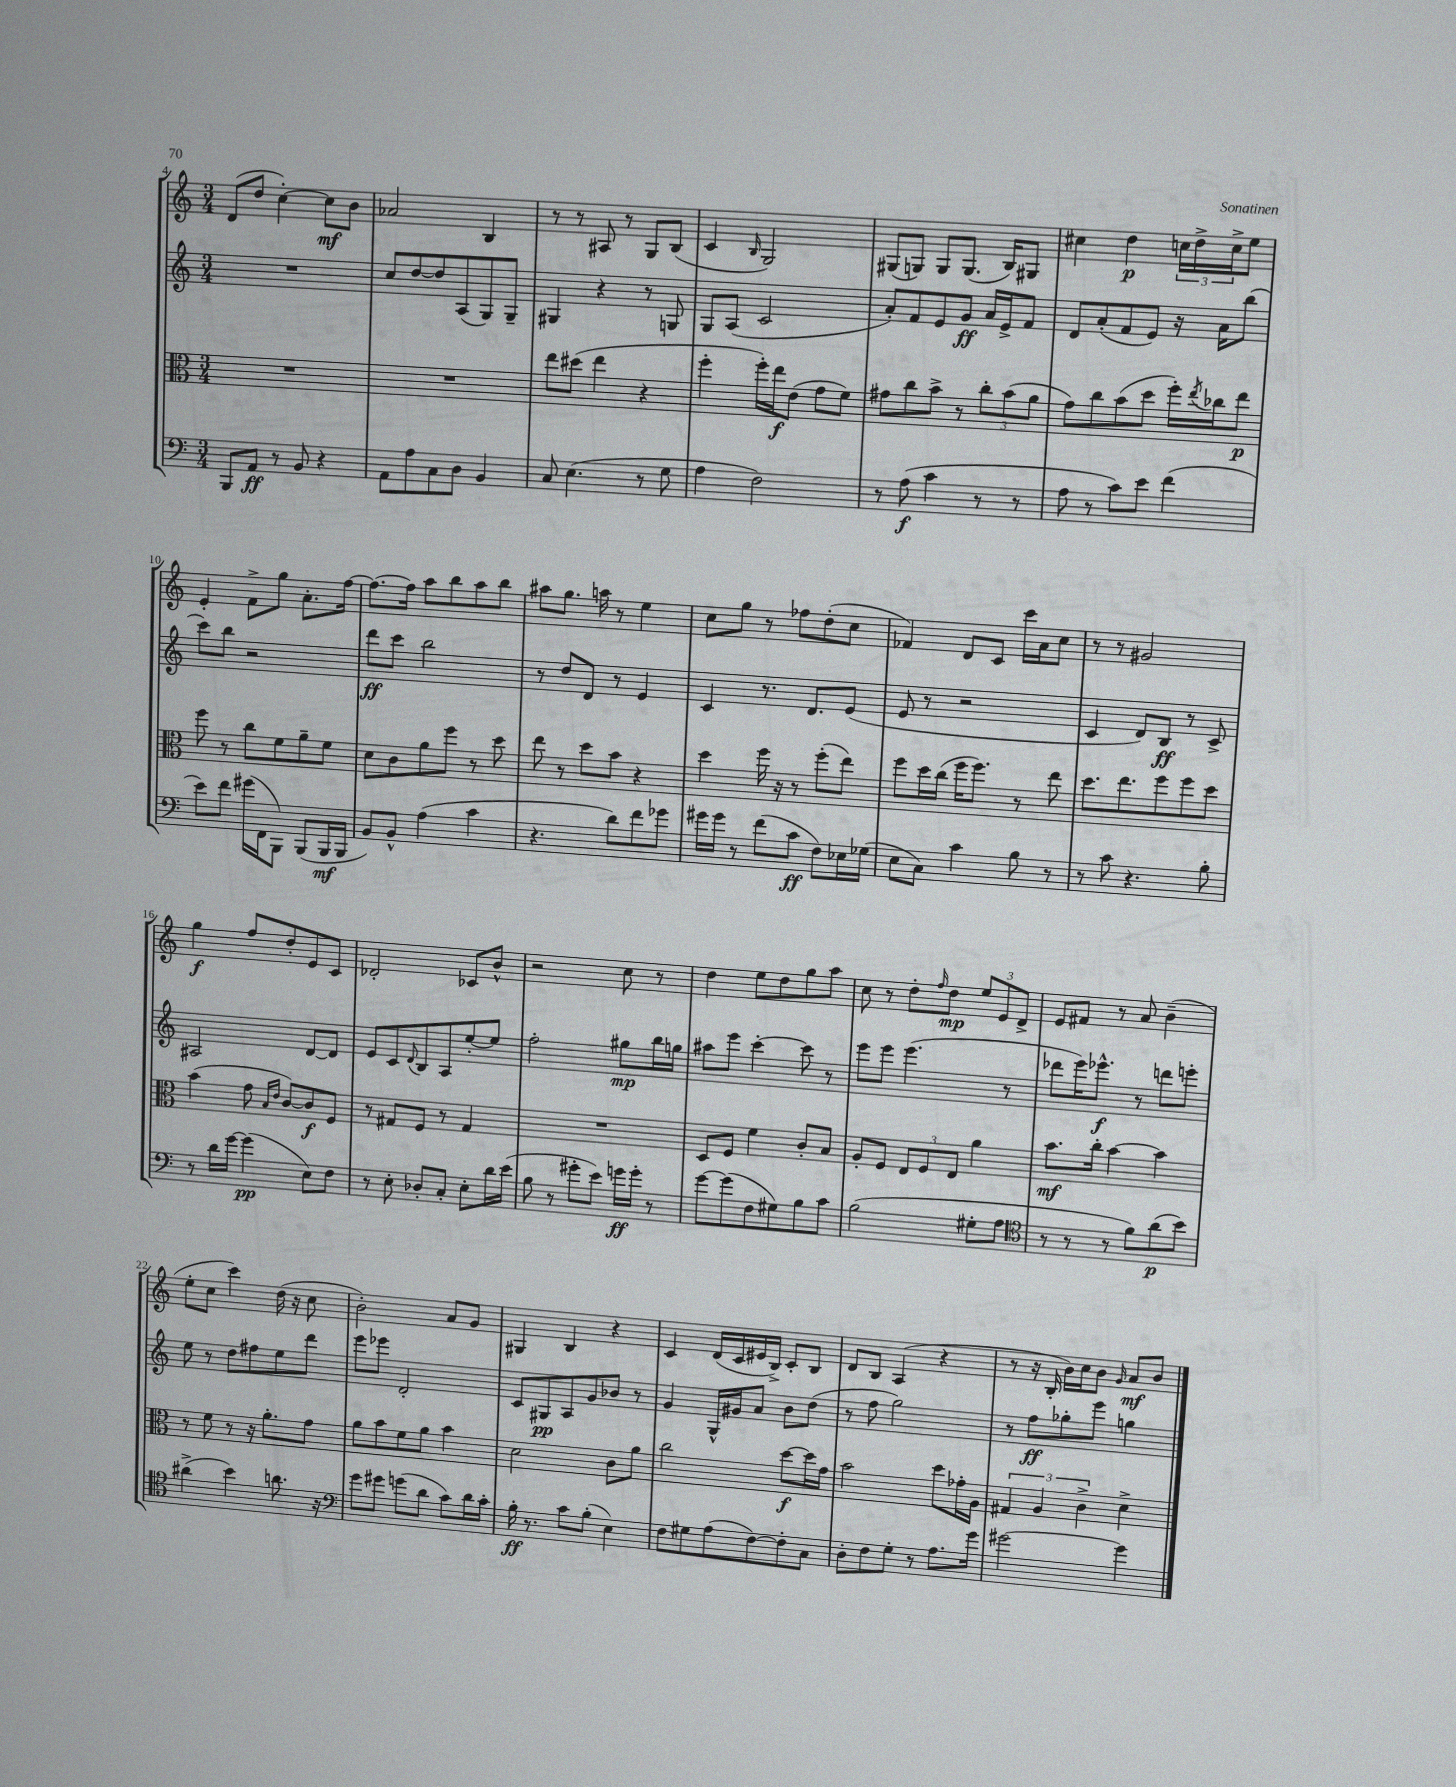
<<
\new StaffGroup <<
\new Staff = "s0" {
    \clef treble \key c \major \numericTimeSignature \time 3/4
    d'8( d''8 c''4~-.) c''8\mf b'8 |
    aes'2 b4 |
    r8 r8 ais8 r8 g8 b8( |
    c'4 \grace { b16 } g2) |
    gis8( g8) g8 g8.( b16) gis8 |
    cis''4 d''4\p \tuplet 3/2 { c''16 d''16-> c''16-> } e''8 |
    e'4-. f'8-> g''8 a'8.-. f''16~ |
    f''8.~ f''16 a''8 b''8 a''8 b''8 |
    ais''8 g''8. a''16 r8 e''4 |
    c''8 g''8 r8 fes''8 d''8-.( c''8 |
    fes'4) d'8 c'8 c'''16 a'16 c''8 |
    r8 r8 gis'2 |
    g''4\f f''8 d''8-. e'8 c'8 |
    des'2-. ces'8 b'8-^ |
    r2 c''8 r8 |
    d''4 e''8 d''8 g''8 a''8 |
    c''8 r8 d''8-. \grace { f''16 } d''8\mp \tuplet 3/2 { e''8 e'8 d'8-> } |
    e'8 fis'8 r8 a'8 b'4--( |
    e''8-. c''8 c'''4) d''16( r16 c''8 |
    b'2-.) a'8 g'8 |
    gis4 b4 r4 |
    c'4 d'16( c'16 eis'16 b16->) c'8-. b8 |
    d'8 b8 a4( r4 |
    r8 r16 b16-. b'16) c''16 b'8 \grace { g'16 } a'8\mf b'8 \bar "|." |
}
\new Staff = "s1" {
    \clef treble \key c \major \numericTimeSignature \time 3/4
    R2. |
    c''8 d''8~ d''8 a8( g8) g8-- |
    gis4 r4 r8 g8 |
    g8 a8( c'2 |
    a'8-.) f'8 e'8 g'8\ff a'16 e'16-> f'8 |
    d'8 a'8-.( f'8 e'8) r16 a'16 b''8( |
    c'''8) b''8 r2 |
    d'''8\ff c'''8 b''2 |
    r8 d''8 d'8 r8 e'4 |
    c'4 r8. d'8. e'8( |
    e'8 r8 r2 |
    c'4 d'8) b8\ff r8 c'8-> |
    ais2 d'8~ d'8 |
    e'8 c'8 \appoggiatura { d'8 } b8 a8 e''8~-. e''8 |
    f''2-. gis''8\mp b''16 g''16 |
    ais''8 e'''8 c'''4~-. c'''8 r8 |
    e'''8 e'''8 e'''4.( r8 |
    des'''8 e'''16) ees'''8.-^\f r8 d'''8 e'''8-. |
    e''8 r8 d''8 fis''8 e''8 d'''8 |
    e'''8 ees'''8 d'2-. |
    c'8 gis8\pp a8 g'8 bes'8 r8 |
    g'4 g16-^ gis'16 a'8 b'8 d''8( |
    r8 f''8 g''2) |
    r8 f''8\ff ges''8-. e'''8 g''4 \bar "|." |
}
\new Staff = "s2" {
    \clef alto \key c \major \numericTimeSignature \time 3/4
    R2. |
    R2. |
    e''8 dis''8( e''4 r4 |
    f''4-. f''16-.) e''16\f e'8( g'8 f'8) |
    gis'8 c''8 b'8-> r8 \tuplet 3/2 { c''8-. b'8( a'8 } |
    g'8) c''8 b'8( d''8 f''16-.) \acciaccatura { e''8 } ces''16 e''8\p |
    f''8 r8 c''8 f'8 a'8-- f'8 |
    d'8 c'8 a'8 f''8 r8 d''8 |
    e''8 r8 d''8 b'8 r4 |
    d''4 f''16 r16 r8 f''8-.( e''8) |
    f''8 d''16 c''16( f''16 f''8.) r8 e''8 |
    d''8. e''8. f''8 f''8 d''8 |
    b'4( g'8 \grace { b16 e'16 } c'8~) c'8\f f8 |
    r8 gis8 f8 r8 gis4 |
    R2. |
    d8 f8 f'4 c'8-. b8 |
    a8-. f8 \tuplet 3/2 { e8 f8 e8 } a'4 |
    b'8.\mf c''16-. b'4~ b'4 |
    r8 f'8 r8 r16 a'8.-. g'8 |
    a'8 b'8 f'8 a'8 b'4 |
    d'2 c'8 a'8 |
    c''2 d''8~\f d''16 g'16 |
    b'2 d''8 ges'16-. a16 |
    \tuplet 3/2 { gis4 a4 c'4-> } d'4-> \bar "|." |
}
\new Staff = "s3" {
    \clef bass \key c \major \numericTimeSignature \time 3/4
    b,,8 a,8\ff r8 b,8 r4 |
    a,8 a8 c8 d8 b,4 |
    c8 e4.( r8 g8 |
    a4 f2) |
    r8 a8\f( c'4 r8 r8 |
    a8 r8 c'8) e'8 f'4( |
    e'8) f'8 gis'16( f,16 b,,8) b,,8( b,,16\mf b,,16 |
    b,8) b,8-^ a4( c'4 |
    r4. d'8) f'8 ges'8 |
    gis'16 gis'16 r8 f'8( c'8\ff f8) ees16 ges16( |
    e8 c8) c'4 b8 r8 |
    r8 c'8 r4. b8-. |
    r8 d'16 g'16~ g'4\pp( e8) f8 |
    r8 e8-. des8-. c8-. e8-. d'16 e'16( |
    b8 r8 gis'8-. e'8) g'16\ff g'16-. r8 |
    g'8~ g'8( f8 gis8) b8 c'8 |
    b2( gis8-. a8 |
    \clef tenor r8 r8 r8 f'8) a'8\p( b'8) |
    ais'4->( b'4) a'8. r16 |
    \clef bass g'8 gis'8 g'8( d'8 c'8) d'16 c'16-. |
    b16-.\ff r8. c'8 b8-.( e4) |
    f8 gis8 a8( f8~) f8-. c8 |
    d8-. f8 g8-. r8 a8. g'16 |
    gis'2~ gis'4 \bar "|." |
}
>>
>>
\layout { \context { \Score currentBarNumber = #4 } }
